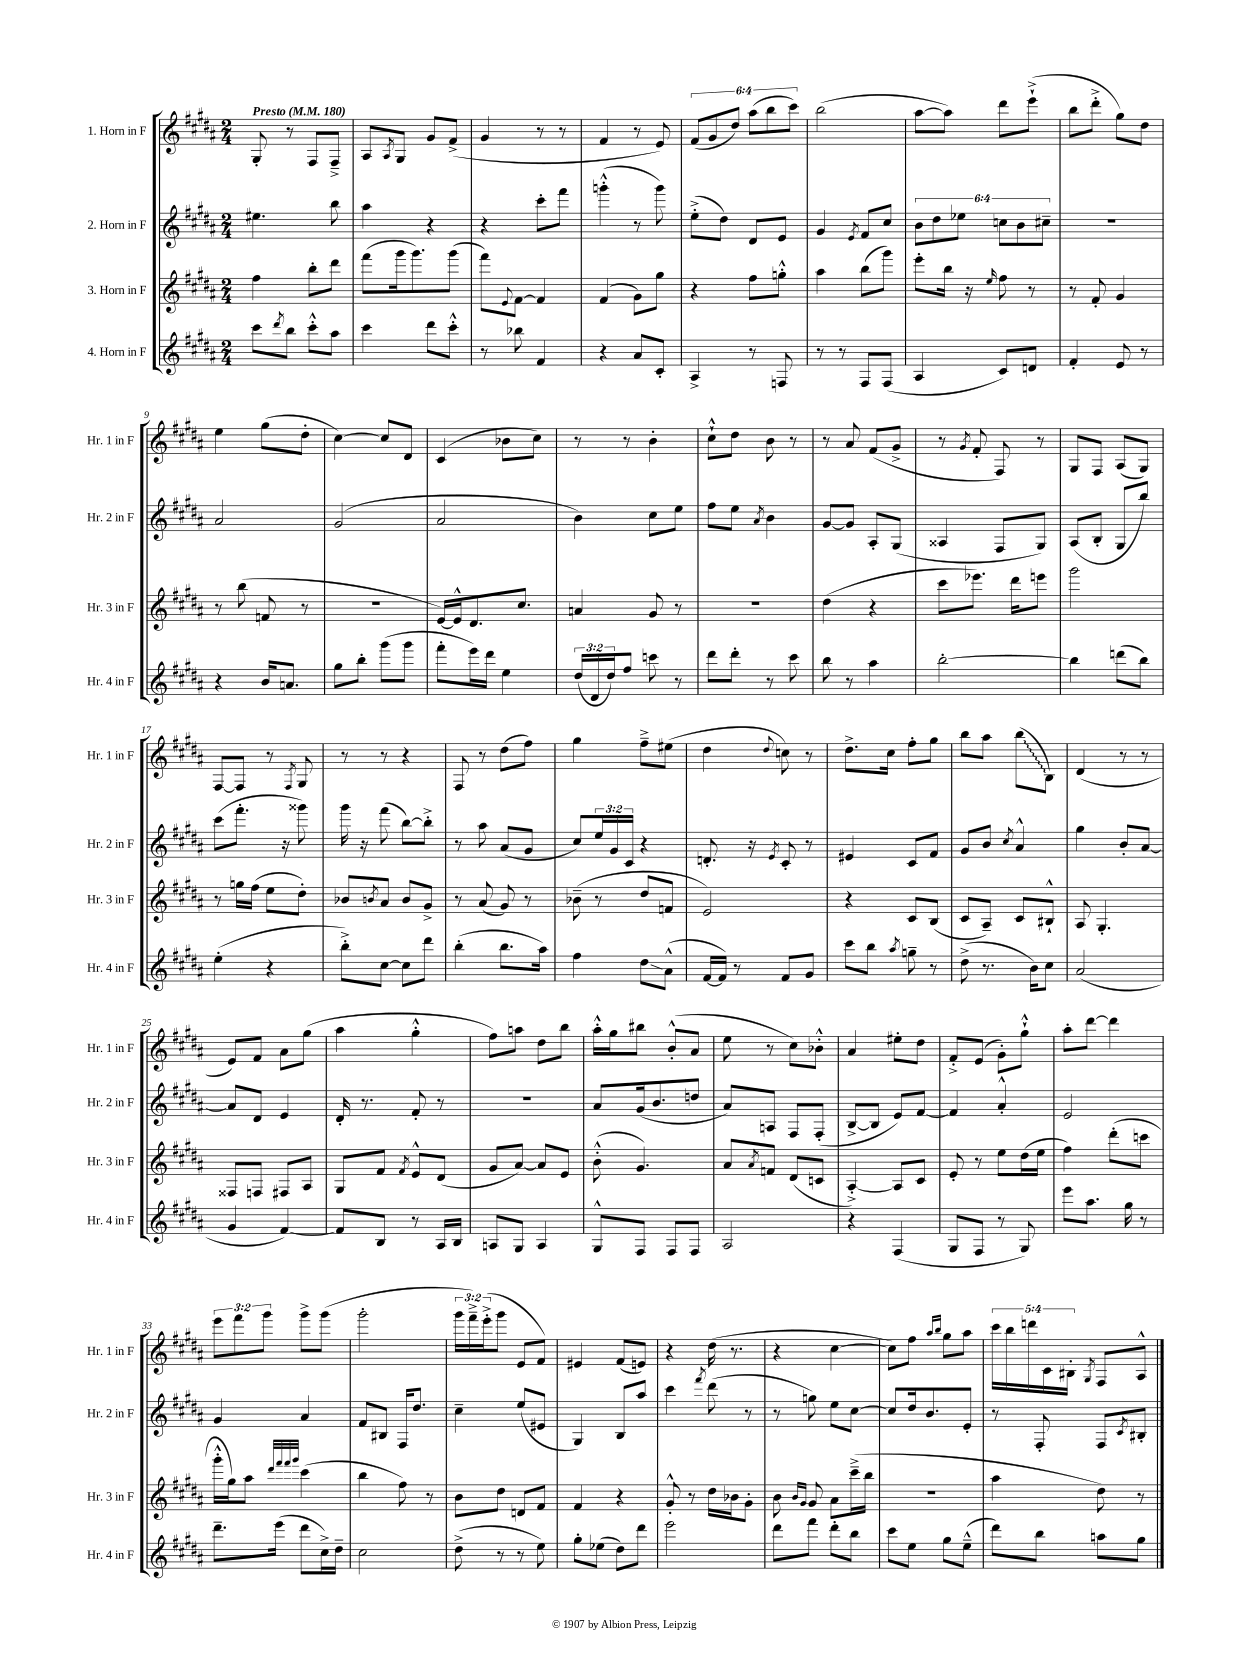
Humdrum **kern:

**kern	**kern	**kern	**kern
*staff4	*staff3	*staff2	*staff1
*clefG2	*clefG2	*clefG2	*clefG2
*k[f#c#g#d#a#]	*k[f#c#g#d#a#]	*k[f#c#g#d#a#]	*k[f#c#g#d#a#]
*M2/4	*M2/4	*M2/4	*M2/4
*MM180	*MM180	*MM180	*MM180
8ccc#	4ff#	4.ee#	8G#'
8qddd#	.	.	.
8bb	.	.	8r
8ccc#'^^	8bb'	.	8F#
8aa#	8ddd#	8bb	8F#~^
=	=	=	=
4ccc#	(8fff#	4aa#	8A#
.	.	.	8qA#
.	16ggg#	.	8G#
.	8.ggg#)	.	.
8ddd#	.	4r	8g#
8ccc#'^^	(8ggg#	.	(8f#^
=	=	=	=
8r	8fff#)	4r	4g#
.	8qqe	.	.
8bb-	[8f#	.	.
4f#	4f#]	8ccc#'	8r
.	.	8fff#	8r
=	=	=	=
4r	(4f#	(4ggg'^^	4f#
8a#	8g#)	8r	8r
8c#'	8gg#	8ggg)	8e)
=	=	=	=
4A#^	4r	(8ee'^	(12f#
.	.	.	12g#
.	.	8dd#)	.
.	.	.	12dd#)
8r	8ff#	8d#	(12aa#
.	.	.	12bb
8F	8gg'^^	8e	.
.	.	.	12ccc#)
=	=	=	=
8r	4aa#	4g#	(2bb
8r	.	.	.
.	.	8qe	.
8F#	(8bb	8f#	.
(8F#	8ggg#)	8cc#	.
=	=	=	=
4A#	8eee'	12b	[8aa#
.	.	12dd#	.
.	16bb	.	8aa#])
.	.	12ee-	.
.	16r	.	.
.	16qqee	.	.
8c#)	8ff#	12cc	8ddd#
.	.	12b	.
8d	8r	.	(8eee`^
.	.	12cc#~	.
=	=	=	=
4f#'	8r	2r	8bb
.	8f#'	.	8ddd#'^
8e	4g#	.	8gg#)
8r	.	.	8dd#
=	=	=	=
4r	8r	2a#	4ee
.	(8bb	.	.
16b	8f	.	(8gg#
8.a	.	.	.
.	8r	.	8dd#'
=	=	=	=
8gg#	2r	(2g#	[4cc#)
8bb'	.	.	.
(8ggg#	.	.	8cc#]
8ggg#	.	.	8d#
=	=	=	=
8fff#'	[16e)	2a#	(4c#
.	16e^^]	.	.
16eee)	8.d#	.	.
16ddd#	.	.	.
4ee	.	.	8b-
.	8.cc#	.	.
.	.	.	8cc#)
=	=	=	=
(24dd#	4a	4b)	8r
24d#	.	.	.
24dd#)	.	.	.
8ff#	.	.	8r
8ccc	8g#	8cc#	4b'
8r	8r	8ee	.
=	=	=	=
8ddd#	2r	8ff#	8cc#`^^
8ddd#'	.	8ee	8dd#
.	.	8qa#	.
8r	.	4b	8b
8ccc#	.	.	8r
=	=	=	=
8bb	(4dd#	[8g#	8r
8r	.	8g#]	8a#
4aa#	4r	8A#'	(8f#
.	.	(8G#	8g#^
=	=	=	=
[2bb'	8ccc#	4A##	8r
.	.	.	8qg#
.	8.eee-)	.	8f#'
.	.	8F#	8F#)
.	16ddd#	.	.
.	8eee	8G#)	8r
=	=	=	=
4bb]	2ggg#	(8A#	8G#
.	.	8B'	8F#
(8ddd	.	8G#	(8A#
8bb)	.	8bb)	8G#)
=	=	=	=
(4ee'	8r	(8ccc#	[8F#
.	16gg	8.fff#'	8F#]
.	(16ff#	.	.
4r	8ee	.	8r
.	.	16r	.
.	.	.	8qF#
.	8dd#')	8ggg##)	8G#
=	=	=	=
8bb'^)	8b-	16ggg#	8r
.	.	16r	.
.	8qb	.	.
[8cc#	8a#	(8fff#	8r
8cc#]	8b	[8bb)	4r
8ddd#	8g#^	8bb'^]	.
=	=	=	=
(4bb'	8r	8r	8F#
.	(8a#	8aa#	8r
8.bb	8g#)	(8a#	(8dd#
.	8r	8g#	8ff#)
16aa#)	.	.	.
=	=	=	=
4ff#	(8b-~	8cc#)	4gg#
.	8r	24ee	.
.	.	24g#	.
.	.	24c#	.
8dd#	8dd#	4r	8ff#~^
(8a#^^	8f	.	(8ee#
=	=	=	=
[16f#	2e)	8.d'	4dd#
16f#])	.	.	.
8r	.	.	.
.	.	16r	.
.	.	8qe	8qqdd#
8f#	.	8c#'	8cc)
8g#	.	8r	8r
=	=	=	=
8ccc#	4r	4e#	8.dd#^
8bb	.	.	.
.	.	.	16cc#
8qaa#	.	.	.
8gg~	8c#	8c#	8ff#'
8r	(8B	8f#	8gg#
=	=	=	=
(8dd#^	8c#	8g#	8bb
8.r	8A#~)	8b	8aa#
.	.	8qcc#	.
.	8c#	4a#^^	(8bb
16b)	.	.	.
8cc#	8B#`^^	.	8B)
=	=	=	=
(2a#	8A#	4gg#	(4d#
.	4.G#'	.	.
.	.	8b'	8r
.	.	[8a#	8r
=	=	=	=
4g#	8F##	8a#]	8e)
.	8F	8d#	8f#
[4f#)	8F#	4e	8a#
.	8A#	.	(8gg#
=	=	=	=
8f#]	8G#	16d#'	4aa#
.	.	8.r	.
8B	8f#	.	.
.	8qf#	.	.
8r	8e^^	8f#'	4gg#'^^
16A#	(8d#	8r	.
16B	.	.	.
=	=	=	=
8A	8g#	2r	8ff#)
8G#	[8a#)	.	8aa
4A	8a#]	.	8dd#
.	8e	.	8bb
=	=	=	=
8G#^^	(8b'^^	8a#	16aa#'^^
.	.	.	16gg#
8F#	4.g#)	(16g#	8bb#
.	.	8.b	.
8F#	.	.	(8b'^^
8F#	.	8dd	8a#
=	=	=	=
2A#	8a#	8a#)	8ee
.	8qa#	.	.
.	8f	8A	8r
.	(8d#	8F#	8cc#)
.	8c	(8F#'	8b-'^^
=	=	=	=
4r	[4A#'^)	[8B^	4a#
.	.	8B]	.
(4F#	8A#]	8e)	8ee#'
.	8c#	[8f#	8dd#
=	=	=	=
8G#	8e'	4f#]	8f#'^
8F#	8r	.	(8e
8r	8ee	4a#'^^	8g#')
8G#)	(16dd#	.	8gg#`^^
.	16ee	.	.
=	=	=	=
8eee	4ff#)	2e	8aa#'
8.aa#	.	.	[8ddd#
.	(8ddd#'	.	4ddd#]
16gg#	.	.	.
8r	8ccc	.	.
=	=	=	=
8.ddd#~	16ggg#'^^	4g#	12eee
.	16gg#)	.	.
.	.	.	12fff#
.	8aa#	.	.
.	.	.	12ggg#
(16eee	.	.	.
.	32qqddd#	.	.
.	32qqfff#	.	.
.	32qqfff#	.	.
.	32qqggg#	.	.
8ddd#	(4ccc#	4a#	8ggg#^
16cc#^)	.	.	(8ggg#
16dd#~	.	.	.
=	=	=	=
2cc#	4bb	8f#	2ggg#'
.	.	8B#	.
.	8ff#)	16F#	.
.	.	8.dd#	.
.	8r	.	.
=	=	=	=
(8dd#^	8b	4cc#~	24ggg#
.	.	.	24fff#~^)
.	.	.	(24eee'^
8r	8dd#	.	8ggg#
8r	8d	(8ee	8e
8ee)	8f#	8e#	8f#)
=	=	=	=
8gg#'	4f#	4G#)	4e#
(8ee-	.	.	.
8dd#)	4r	8B	(8f#
8ddd#	.	8aa#	8e)
=	=	=	=
2eee	8g#'^^	4ccc#	4r
.	8r	.	.
.	.	8qfff#	.
.	16dd#	(8ddd#	(16dd#
.	16b-	.	8.r
.	8g#'	8r	.
=	=	=	=
8ddd#	8b	8r	4r
.	16qqb	.	.
.	16qqg#	.	.
8fff#	8g#	8gg)	.
8ddd#'	8a#	8ee	[4cc#
8bb	(16ccc#~^	[8cc#	.
.	16bb	.	.
=	=	=	=
8ccc#	2r	8cc#]	8cc#])
8ee	.	16dd#	8ff#
.	.	8.b	.
.	.	.	16qqaa#
.	.	.	16qqbb
8gg#	.	.	8gg#
(8ee~^^	.	8e'	8aa#
=	=	=	=
8ddd#)	4aa#	8r	20ccc#
.	.	.	20bb
.	.	.	20ddd
8bb	.	8F#'	.
.	.	.	20c#
.	.	.	20B#'
.	.	.	8qG#
8aa	8dd#)	8F#	8F#
.	.	8qc#	.
8gg#	8r	8B#'	8A#^^
==	==	==	==
*-	*-	*-	*-
